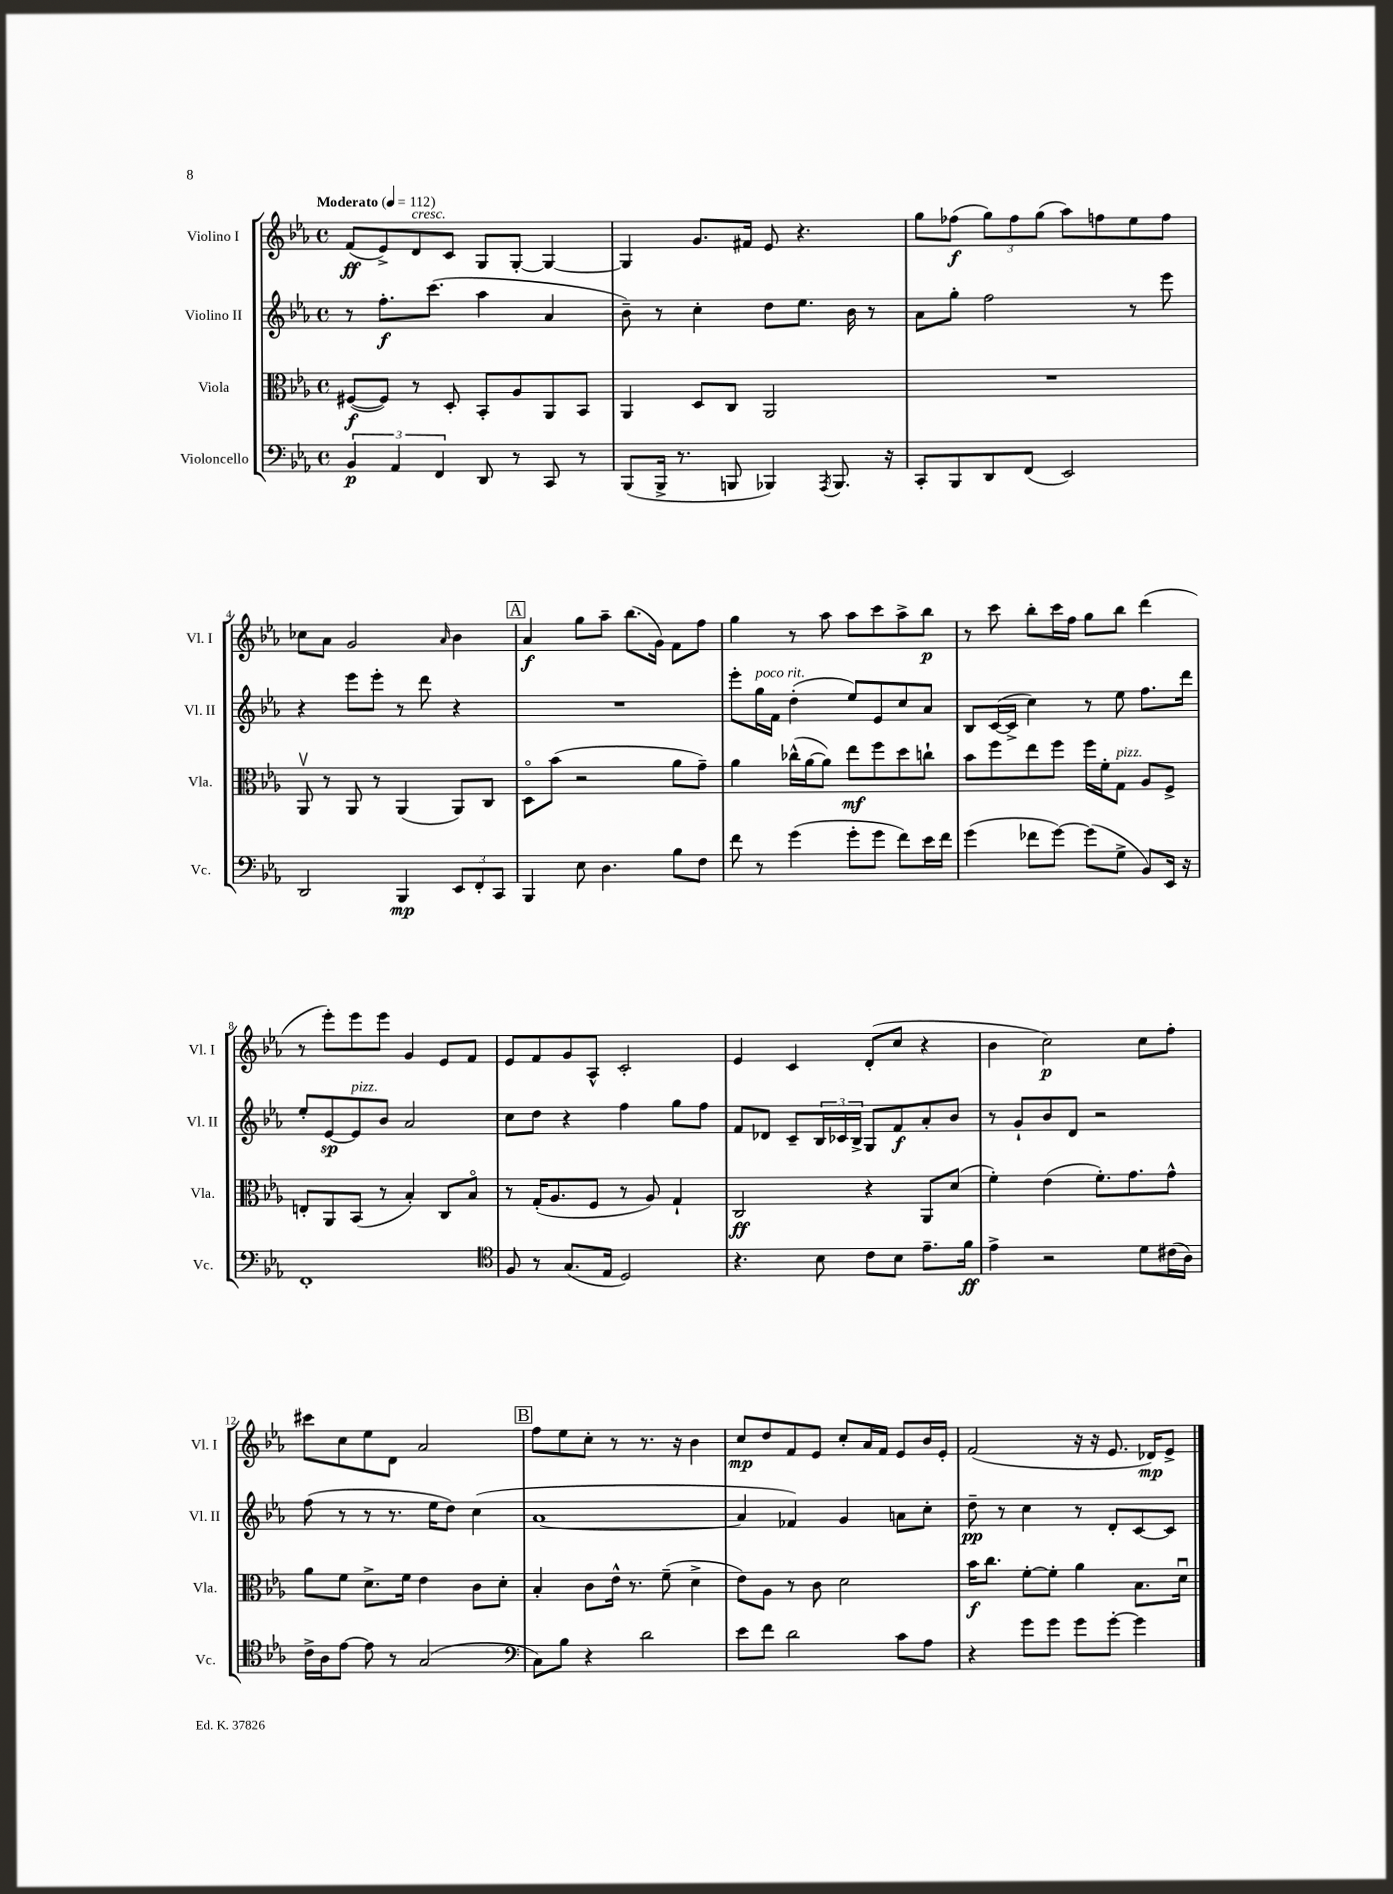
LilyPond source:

<<
\new StaffGroup <<
\new Staff = "s0" \with { instrumentName = "Violino I" shortInstrumentName = "Vl. I" } {
    \clef treble \key ees \major \defaultTimeSignature \time 4/4 \tempo "Moderato" 4 = 112
    f'8\ff( ees'8->) d'8^\markup { \italic "cresc." } c'8 g8 g8~-. g4~ |
    g4 g'8. fis'16 ees'8 r4. |
    g''8 fes''8\f( \tuplet 3/2 { g''8) fes''8 g''8( } aes''8) f''8 ees''8 f''8 |
    ces''8 aes'8 g'2 \grace { aes'16 } bes'4 |
    \mark \markup { \box "A" } aes'4\f g''8 aes''8-- bes''8.( g'16) f'8 f''8 |
    g''4 r8 aes''8 aes''8 c'''8 aes''8-> bes''8\p |
    r8 c'''8 bes''8-. c'''16 f''16 g''8 bes''8 d'''4( |
    r8 ees'''8-.) ees'''8 ees'''8 g'4 ees'8 f'8 |
    ees'8 f'8 g'8 aes8-^ c'2-. |
    ees'4 c'4 d'8-.( c''8 r4 |
    bes'4 c''2\p) c''8 f''8-. |
    cis'''8 c''8 ees''8 d'8 aes'2 |
    \mark \markup { \box "B" } f''8 ees''8 c''8-. r8 r8. r16 bes'4 |
    c''8\mp d''8 f'8 ees'8 c''8-. aes'16 f'16 ees'8 bes'16 ees'16-. |
    f'2( r16 r16 ees'8. des'16\mp) ees'8-> \bar "|." |
}
\new Staff = "s1" \with { instrumentName = "Violino II" shortInstrumentName = "Vl. II" } {
    \clef treble \key ees \major \defaultTimeSignature \time 4/4
    r8 f''8.-.\f c'''8.( aes''4 aes'4 |
    bes'8--) r8 c''4-. d''8 ees''8. bes'16 r8 |
    aes'8 g''8-. f''2 r8 ees'''8 |
    r4 ees'''8 ees'''8-. r8 d'''8 r4 |
    \mark \markup { \box "A" } R1 |
    ees'''8-. g''16^\markup { \italic "poco rit." } f'16 d''4-.( ees''8) ees'8 c''8 aes'8 |
    bes8 c'16~( c'16-> c''4) r8 ees''8 f''8. d'''16 |
    ees''8-. ees'8~\sp ees'8^\markup { \italic "pizz." } bes'8 aes'2 |
    c''8 d''8 r4 f''4 g''8 f''8 |
    f'8 des'8 c'8-- \tuplet 3/2 { bes16 ces'16 bes16-> } g8 f'8\f aes'8-. bes'8 |
    r8 g'8-! bes'8 d'8 r2 |
    f''8( r8 r8 r8. ees''16 d''8) c''4( |
    \mark \markup { \box "B" } aes'1~ |
    aes'4 fes'4) g'4 a'8 c''8-. |
    d''8--\pp r8 c''4 r8 d'8-. c'8~ c'8 \bar "|." |
}
\new Staff = "s2" \with { instrumentName = "Viola" shortInstrumentName = "Vla." } {
    \clef alto \key ees \major \defaultTimeSignature \time 4/4
    fis8~\f( fis8) r8 d8-. bes,8-. aes8 aes,8 bes,8 |
    aes,4 d8 c8 aes,2 |
    R1 |
    aes,8\upbow r8 aes,8 r8 aes,4( aes,8) c8 |
    \mark \markup { \box "A" } d8\flageolet bes'8( r2 aes'8 g'8--) |
    aes'4 ces''16-^( aes'16~ aes'8) ees''8\mf f''8 d''8 c''8-! |
    bes'8 f''8 ees''8 f''8 f''16 f'16-. g8^\markup { \italic "pizz." } aes8 f8-> |
    e8-. aes,8 bes,8( r8 bes4-.) c8 bes8\flageolet |
    r8 g16-.( aes8. f8 r8 aes8) g4-! |
    c2\ff r4 aes,8 d'8( |
    f'4-.) ees'4( f'8.-.) g'8. g'8-^ |
    aes'8 f'8 d'8.-> f'16 ees'4 c'8 d'8-. |
    \mark \markup { \box "B" } bes4-. c'8 ees'16-^ r8. f'8--( d'4-> |
    ees'8) aes8 r8 c'8 d'2 |
    bes'16\f c''8. f'8~-. f'8-. aes'4 bes8. d'16\downbow \bar "|." |
}
\new Staff = "s3" \with { instrumentName = "Violoncello" shortInstrumentName = "Vc." } {
    \clef bass \key ees \major \defaultTimeSignature \time 4/4
    \tuplet 3/2 { bes,4\p aes,4 f,4 } d,8 r8 c,8 r8 |
    bes,,8( bes,,16-> r8. b,,8 bes,,4) \acciaccatura { aes,,8 } bes,,8. r16 |
    c,8-. bes,,8 d,8 f,8( ees,2) |
    d,2 bes,,4\mp \tuplet 3/2 { ees,8 f,8-. c,8 } |
    \mark \markup { \box "A" } bes,,4 ees8 d4. bes8 f8 |
    f'8 r8 g'4( g'8-. g'8 f'8) ees'16 f'16 |
    g'4( fes'8 g'8~) g'8( g8-> bes,8) ees,16 r16 |
    f,1-. |
    \clef tenor f8 r8 g8.( ees16 d2) |
    r4. bes8 c'8 bes8 ees'8.-- f'16\ff |
    ees'4-> r2 d'8 cis'16( aes16) |
    c'16-> aes16 ees'8~ ees'8 r8 g2( |
    \mark \markup { \box "B" } \clef bass c8) bes8 r4 d'2 |
    ees'8 f'8 d'2 c'8 aes8 |
    r4 g'8 g'8 g'8 g'8~-. g'4 \bar "|." |
}
>>
>>
